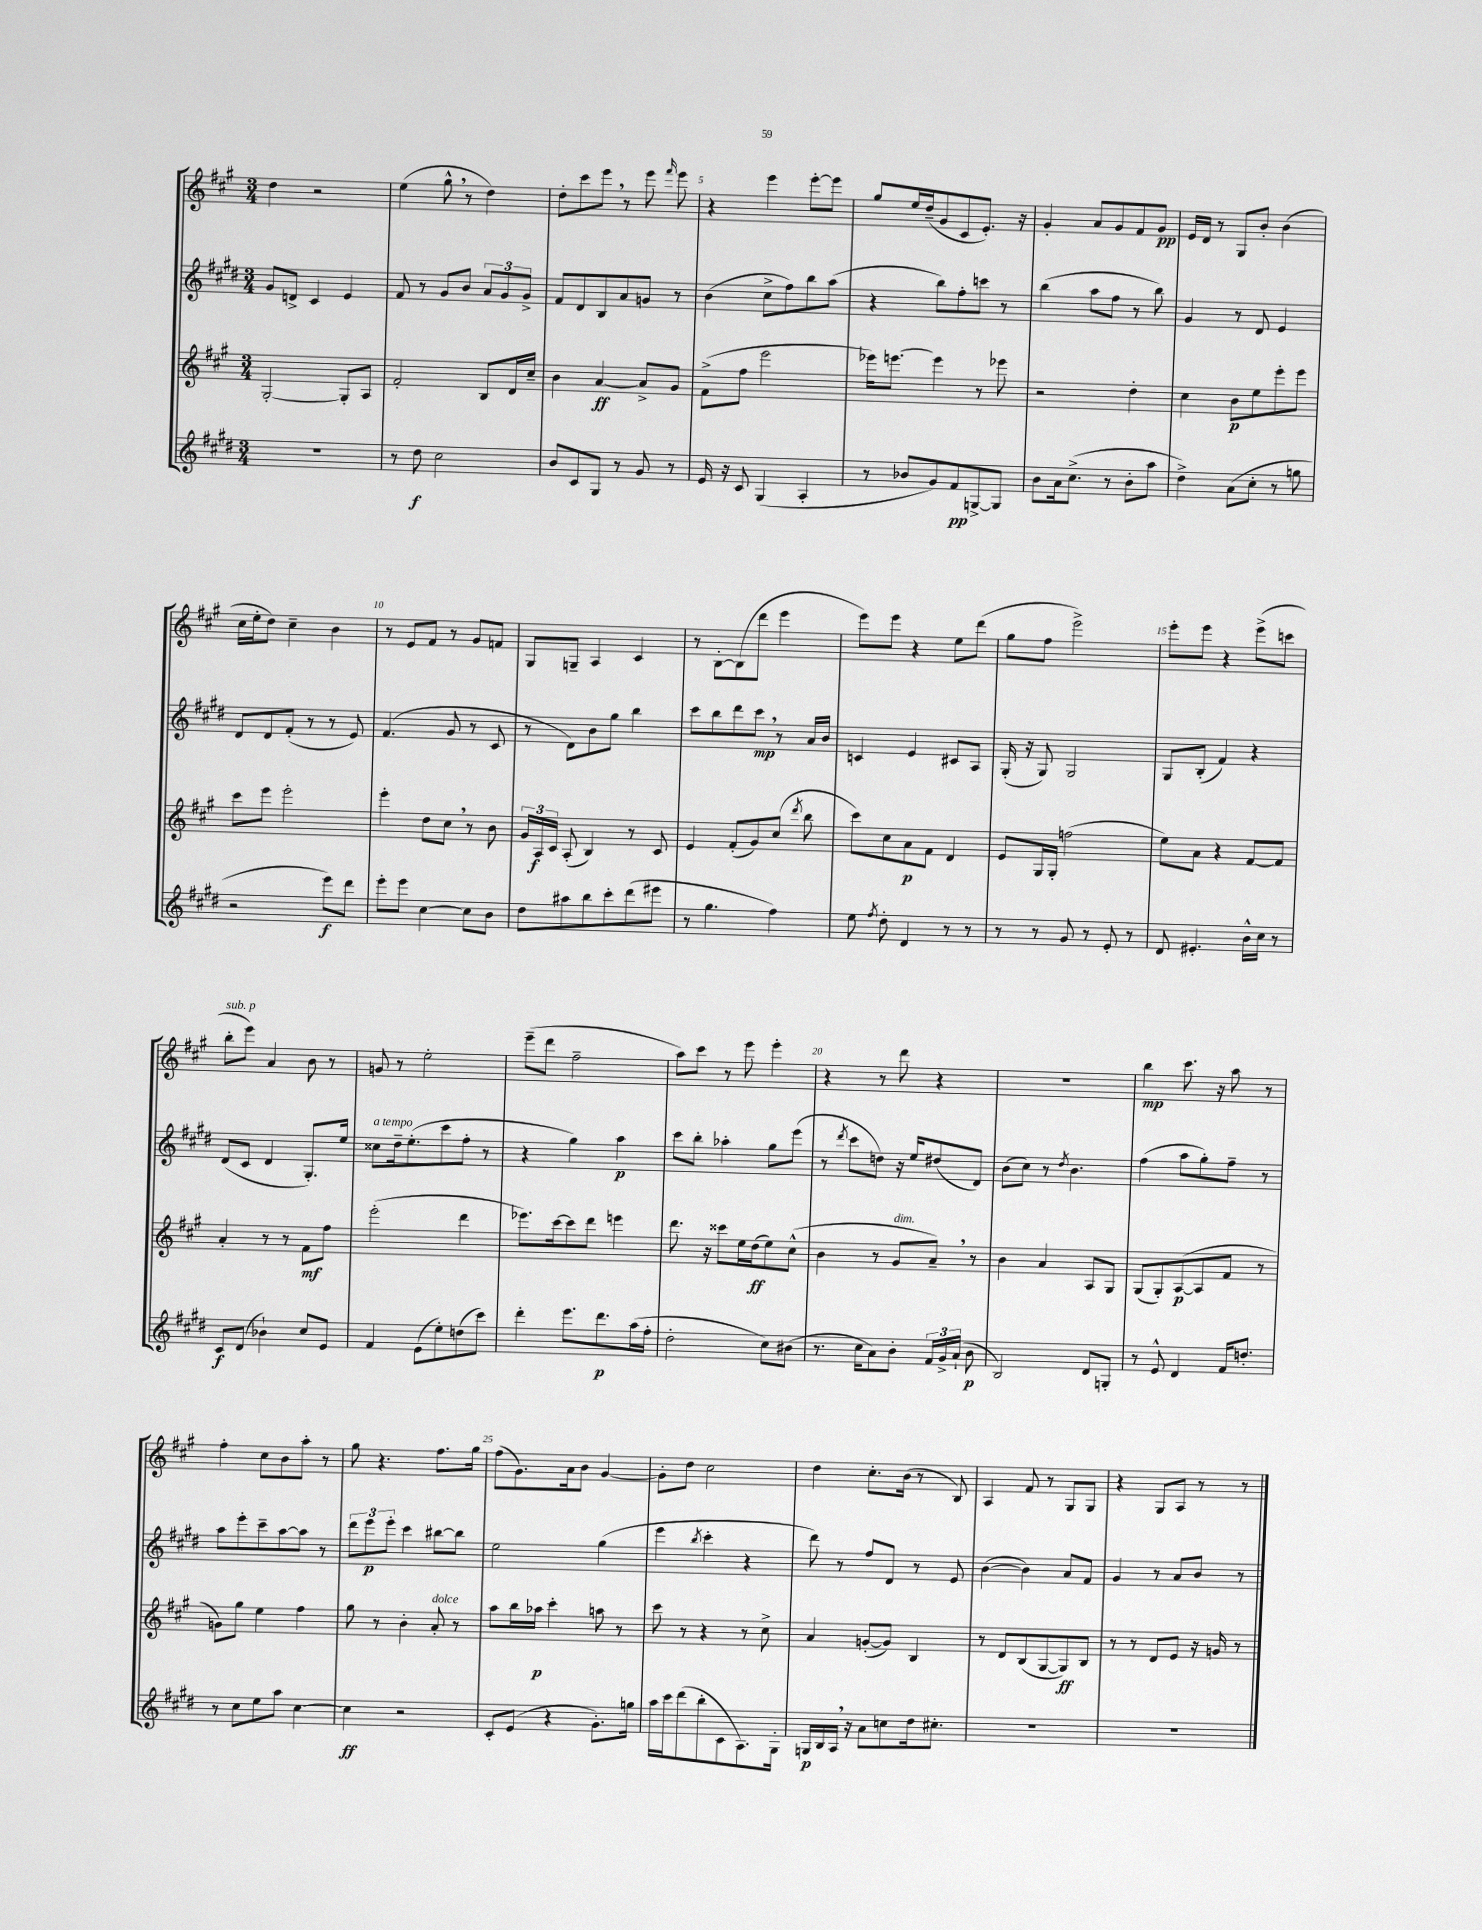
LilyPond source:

<<
\new StaffGroup <<
\new Staff = "s0" {
    \clef treble \key a \major \numericTimeSignature \time 3/4
    \autoBeamOff d''4 r2 |
    e''4( gis''8-^ \breathe r8 d''4) |
    d''8[-. cis'''8 e'''8] \breathe r8 e'''8 \grace { fis'''16 } e'''8 |
    r4 e'''4 e'''8[~-. e'''8] |
    gis''8[ e''16 d''16--( gis'8 cis'8 e'8.]-.) r16 |
    gis'4-. a'8[ gis'8 fis'8 gis'8]\pp |
    e'16[ d'16] r8 gis8[ b'8]-. b'4( |
    cis''16[ e''16-. d''8]) cis''4-- b'4 |
    r8 e'8[ fis'8] r8 gis'8[ f'8] |
    gis8[ g8]-- a4 cis'4 |
    r8 b8[~-. b8( d'''8] e'''4 |
    e'''8[) e'''8] r4 e''8[ d'''8]( |
    gis''8[ fis''8] e'''2->) |
    e'''8[-. e'''8] r4 e'''8[->( c'''8] |
    b''8[-.^\markup { \italic "sub. p" } e'''8]) a'4 b'8 r8 |
    g'8 r8 e''2-. |
    e'''8[--( d'''8] fis''2-- |
    a''8[) cis'''8] r8 e'''8 e'''4-. |
    r4 r8 d'''8 r4 |
    R2. |
    b''4\mp cis'''8. r16 a''8 r8 |
    fis''4-. cis''8[ b'8 a''8]-. r8 |
    gis''8 r4. fis''8.[ gis''16] |
    fis''8[( gis'8.) a'16 b'8] gis'4~ |
    gis'8[-. d''8] cis''2 |
    d''4 cis''8.[-. b'16]( r8 b8) |
    a4 fis'8 r8 gis8[ gis8] |
    r4 gis8[ a8] r8 r8 \bar "|." |
}
\new Staff = "s1" {
    \clef treble \key e \major \numericTimeSignature \time 3/4
    \autoBeamOff gis'8[ d'8]-> cis'4 e'4 |
    fis'8 r8 gis'8[ b'8] \tuplet 3/2 { a'8[ gis'8 gis'8]-> } |
    fis'8[ dis'8 b8 a'8 g'8] r8 |
    b'4( cis''8[-> fis''8) b''8 a''8]( |
    r4 b''8[) fis''8-. c'''8] r8 |
    b''4( a''8[ fis''8] r8 b''8) |
    gis'4 r8 dis'8 e'4 |
    dis'8[ dis'8 fis'8]-.( r8 r8 e'8) |
    fis'4.( gis'8 r8 cis'8 |
    r8 dis'8[) b'8 gis''8] b''4 |
    cis'''8[ b''8 dis'''8 cis'''8]\mp \breathe r8 a'16[ b'16] |
    c'4 e'4 cis'8[ a8] |
    gis16-.( r16 gis8) gis2 |
    gis8[ b8]-.( fis'4) r4 |
    dis'8[( cis'8] dis'4 gis8.[-.) e''16] |
    cisis''8[^\markup { \italic "a tempo" } dis''16-- e''8.-.( cis'''8 fis''8]-. r8 |
    r4 gis''4) a''4\p |
    cis'''8[ b''8]-. aes''4-. gis''8[ e'''8]( |
    r8 \acciaccatura { dis'''8 } cis'''8[ d''8]) r16 e''16[ dis''8( dis'8]) |
    b'8[( cis''8]) r8 \acciaccatura { dis''8 } b'4. |
    fis''4( a''8[ gis''8-.) fis''8]-- r8 |
    a''8[ e'''8-. cis'''8-- a''8~ a''8] r8 |
    \tuplet 3/2 { dis'''8[ e'''8\p e'''8]-. } cis'''4 bis''8[~ bis''8] |
    e''2 gis''4( |
    e'''4 \acciaccatura { b''8 } cis'''4-. r4 |
    dis'''8) r8 fis''8[ dis'8] r8 e'8 |
    b'4~( b'4) a'8[ fis'8] |
    gis'4 r8 a'8[ b'8] r8 \bar "|." |
}
\new Staff = "s2" {
    \clef treble \key a \major \numericTimeSignature \time 3/4
    \autoBeamOff gis2~-. gis8[-. a8] |
    fis'2-. b8[ d'16 cis''16]-- |
    b'4 a'4~\ff a'8[-> gis'8] |
    fis'8[->( fis''8] e'''2 |
    ees'''16[) e'''8.]~ e'''4 r8 ees'''8 |
    r2 d''4-. |
    cis''4 b'8[\p e''8 e'''8-. e'''8] |
    cis'''8[ e'''8] e'''2-. |
    e'''4-. d''8[ cis''8] \breathe r8 b'8 |
    \tuplet 3/2 { gis'16[ a16\f cis'16] } a8-.( b4) r8 cis'8 |
    e'4 fis'8[-.( gis'8) cis''8]( \acciaccatura { d'''8 } b''8 |
    cis'''8[) cis''8 a'8\p fis'8] d'4 |
    e'8[ gis16 gis16]-. f''2( |
    e''8[) a'8] r4 fis'8[~ fis'8] |
    a'4-. r8 r8 fis'8[\mf fis''8] |
    e'''2-.( d'''4 |
    ees'''8.[) cis'''16~ cis'''8 d'''8] e'''4 |
    d'''8. r16 cisis'''8[ e''16 d''16\ff( e''8) cis''8]-^( |
    b'4 r8 gis'8[^\markup { \italic "dim." } a'8]--) \breathe r8 |
    b'4 a'4 a8[ gis8] |
    gis8[( gis8-.) a8~\p( a8 fis'8] r8 |
    g'8[) gis''8] e''4 fis''4 |
    gis''8 r8 b'4-. a'8-.^\markup { \italic "dolce" } r8 |
    a''8[ b''16 aes''16]\p cis'''4-. a''8 r8 |
    cis'''8 r8 r4 r8 cis''8-> |
    a'4 g'8[~-.( g'8]) b4 |
    r8 d'8[ b8( gis8~ gis8\ff) b8] |
    r8 r8 d'8[ e'8] r16 g'16 r8 \bar "|." |
}
\new Staff = "s3" {
    \clef treble \key e \major \numericTimeSignature \time 3/4
    \autoBeamOff R2. |
    r8 dis''8\f cis''2 |
    b'8[ cis'8 gis8] r8 gis'8 r8 |
    e'16 r16 cis'8 gis4( a4-. |
    r8 bes'8[ gis'8) fis'8\pp g8~-> g8] |
    b'8[ a'16 cis''8.]->( r8 b'8[-. a''8] |
    dis''4->) a'8[( cis''8]-. r8 g''8 |
    r2 e'''8[\f) dis'''8] |
    e'''8[-. e'''8] cis''4~ cis''8[ b'8] |
    dis''8[ ais''8 b''8 cis'''8-. dis'''8( eis'''8] |
    r8 gis''4. fis''4) |
    e''8 \acciaccatura { fis''8 } dis''8-. dis'4 r8 r8 |
    r8 r8 gis'8 r8 e'8-. r8 |
    dis'8 eis'4.-. b'16[-^ cis''16] r8 |
    cis'8[\f dis'8]( bes'4-!) cis''8[ e'8] |
    fis'4 e'8[( e''8-.) d''8( cis'''8]) |
    dis'''4-. e'''8.[ dis'''8.\p a''16( fis''16]-. |
    dis''2-. cis''8[) bis'8]( |
    r8. cis''16[ a'8) b'8]-. \tuplet 3/2 { fis'16[ gis'16-> a'16]-!( } b'8\p |
    b2) dis'8[ g8]-. |
    r8 e'8-^ dis'4 fis'16[ d''8.]-. |
    r8 cis''8[ e''8 a''8] cis''4~ |
    cis''4\ff r2 |
    cis'8[-. e'8]( r4 gis'8.[-.) g''16] |
    a''16[ cis'''16 dis'''8( b''8-. cis'8 a8.) gis16]-. |
    g16[\p b16 a16] \breathe r16 a'8[ c''8 dis''16 cis''8.]-. |
    R2. |
    R2. \bar "|." |
}
>>
>>
\layout { \context { \Score currentBarNumber = #2 \override BarNumber.break-visibility = ##(#f #t #t) barNumberVisibility = #(every-nth-bar-number-visible 5) } }
